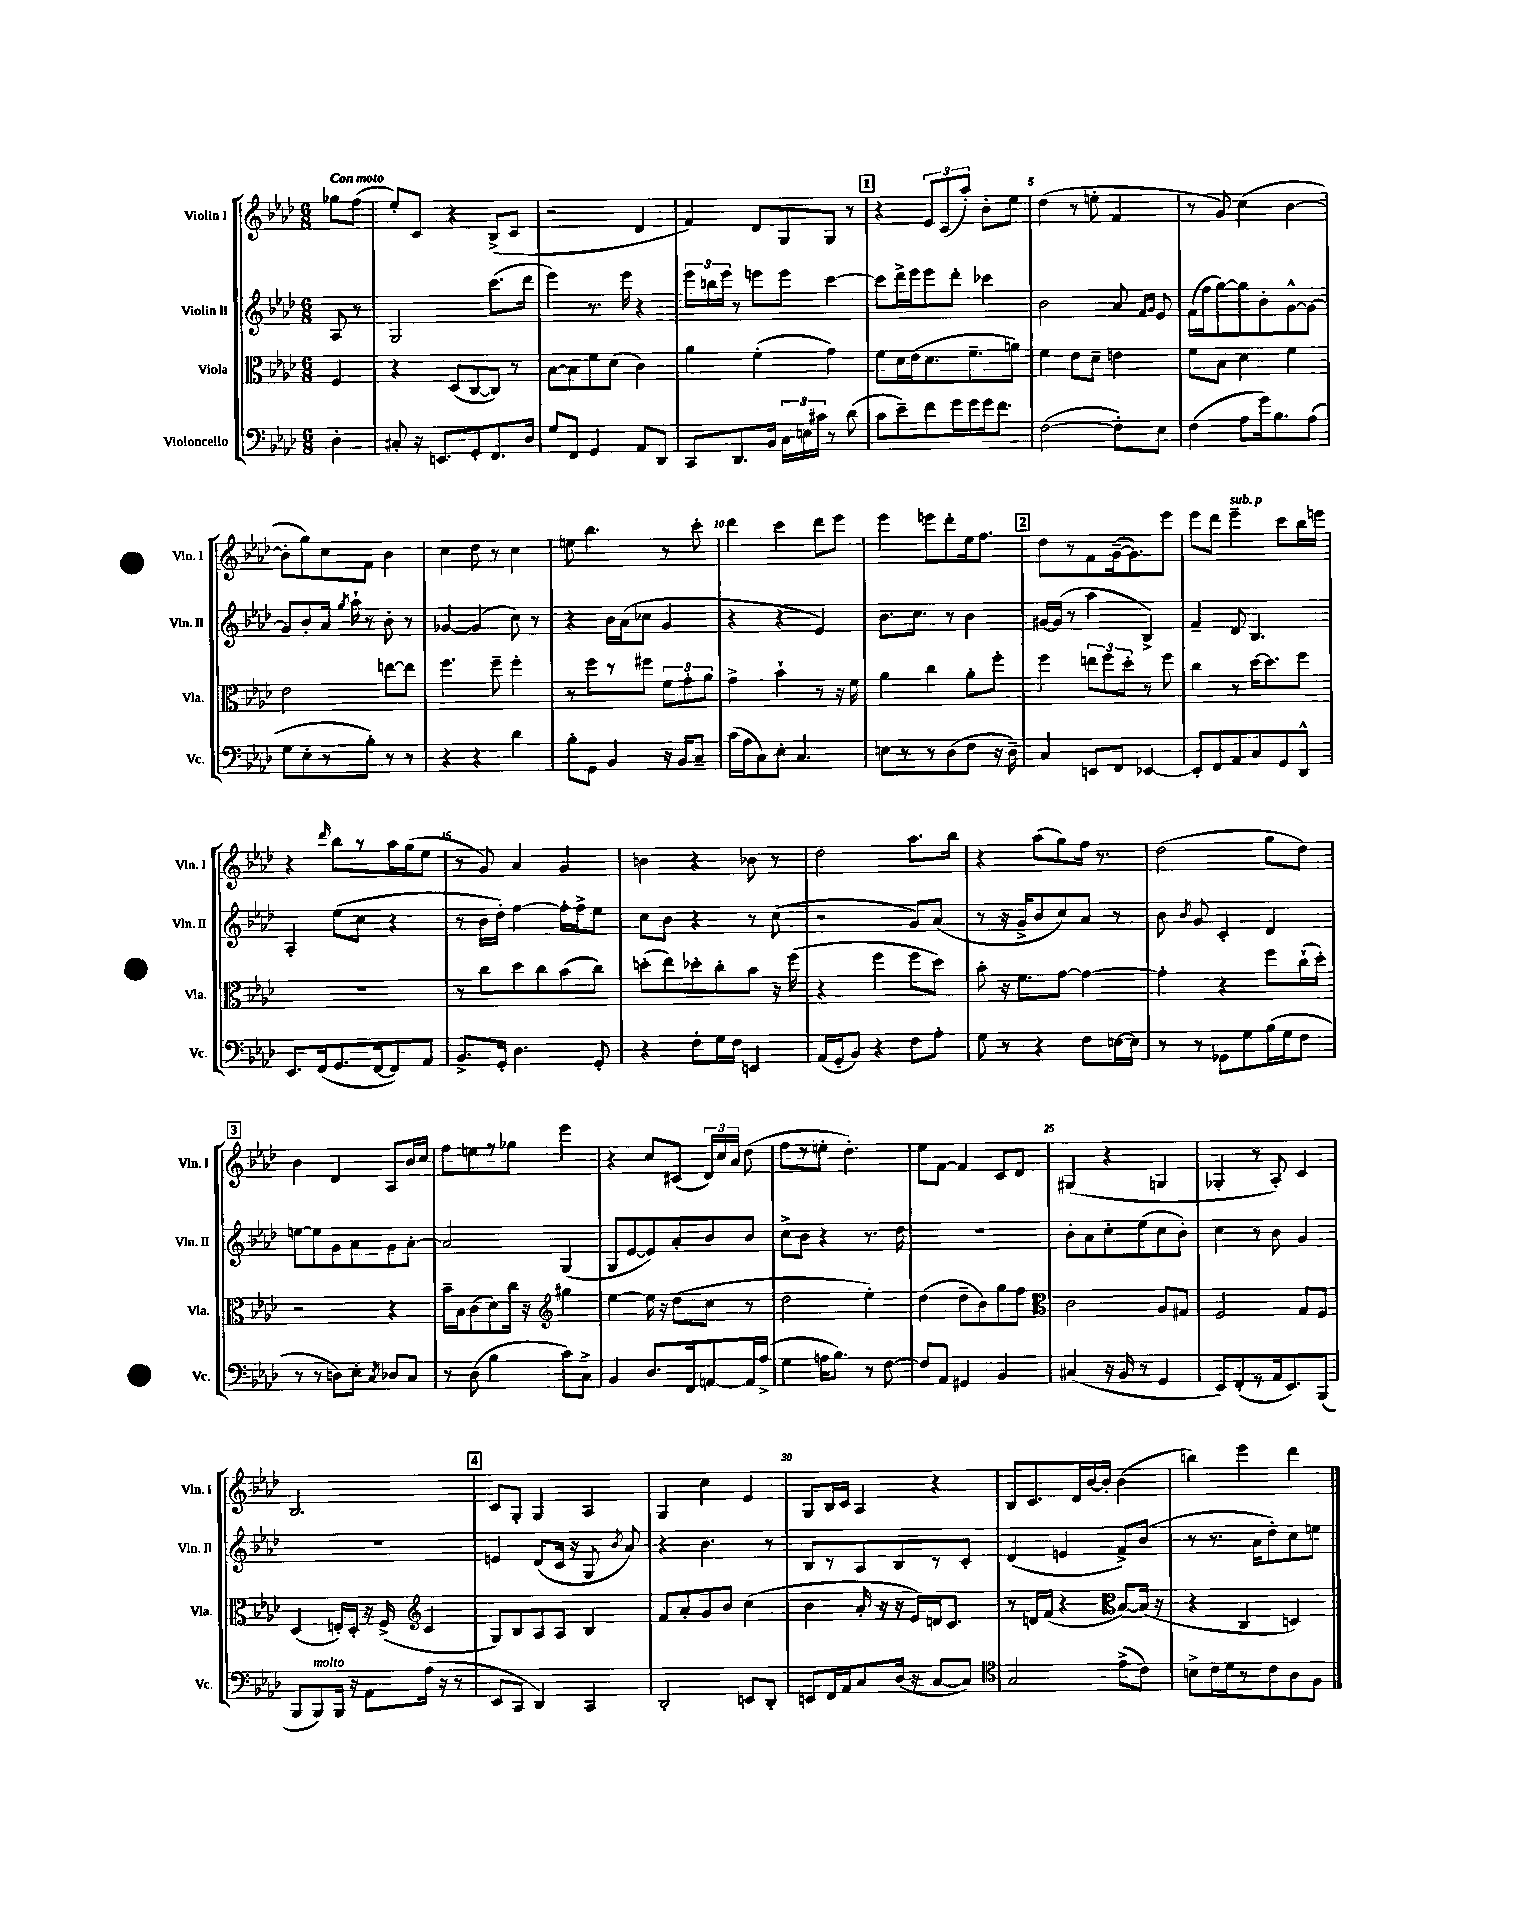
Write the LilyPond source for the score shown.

<<
\new StaffGroup <<
\new Staff = "s0" \with { instrumentName = "Violin I" shortInstrumentName = "Vln. I" } {
    \clef treble \key aes \major \numericTimeSignature \time 6/8 \partial 4 \tempo "Con moto"
    \autoBeamOff ges''8[ f''8]( |
    ees''8[-.) c'8] r4 bes8[->( c'8] |
    r2 des'4 |
    f'4) des'8[ g8 g8] r8 |
    \mark \markup { \box "1" } r4 \tuplet 3/2 { ees'8[ c'8( aes''8]-.) } bes'8[-. ees''8] |
    des''4( r8 e''8-. f'4 |
    r8 g'8) c''4( bes'4~ |
    bes'8[-. g''8) c''8 f'8] bes'4 |
    c''4 des''8 r8 c''4 |
    e''8 bes''4. r8 c'''8-. |
    des'''4 c'''4 des'''8[ ees'''8] |
    ees'''4 e'''8[ des'''8-. ees''16 f''8.] |
    \mark \markup { \box "2" } des''8[ r8 f'8 g'16~--( g'8.) ees'''8] |
    ees'''8[ des'''8] ees'''4--^\markup { \italic "sub. p" } c'''8[ bes''16 e'''16] |
    r4 \grace { des'''16 } bes''8[ r8 aes''16 g''16( ees''8] |
    r8 g'8) aes'4 g'4 |
    b'4 r4 bes'8 r8 |
    des''2 aes''8.[ bes''16] |
    r4 aes''8[( g''8) f''16] r8. |
    des''2( g''8[ des''8]) |
    \mark \markup { \box "3" } bes'4 des'4 aes8[ bes'16 c''16] |
    f''8[ e''8 r8 ges''8] ees'''4 |
    r4 c''8[ cis'8]( \tuplet 3/2 { des'16[) c''16 aes'16] } des''8( |
    f''8[ r8 e''8]-. des''4.-.) |
    ees''8[ f'8]~ f'4 c'8[ des'8] |
    gis4( r4 g4 |
    ges4-. r8 aes8-.) c'4 |
    bes2. |
    \mark \markup { \box "4" } c'8[ g8]-. g4 aes4 |
    g4 c''4 ees'4 |
    g8[ bes16 c'16] aes4 r4 |
    bes8[ c'8. des'16 bes'16~ bes'16]-. bes'4( |
    b''4) ees'''4 des'''4 \bar "|." |
}
\new Staff = "s1" \with { instrumentName = "Violin II" shortInstrumentName = "Vln. II" } {
    \clef treble \key aes \major \numericTimeSignature \time 6/8 \partial 4
    \autoBeamOff aes8 r8 |
    g2 c'''8.[( des'''16] |
    ees'''4) r8. ees'''16 r4 |
    \tuplet 3/2 { ees'''16[ b''16 ees'''16] } r8 e'''8[ e'''8] c'''4~ |
    \mark \markup { \box "1" } c'''8[ des'''16-> ees'''16 ees'''8 des'''8]-. ces'''4 |
    bes'2 aes'8 \grace { f'16[ g'16] } ees'8 |
    f'16[( f''16 g''8~) g''8 bes'8-. g'8~-^ g'8]~ |
    g'8[ bes'8-. aes'16] \acciaccatura { g''8 } aes''16-! r8 bes'8-. r8 |
    ges'4~ ges'4( c''8) r8 |
    r4 bes'16[ aes'16( ces''8] g'4 |
    r4 r4 ees'4) |
    bes'8.[ c''8.] r8 bes'4 |
    \mark \markup { \box "2" } gis'16[~ gis'16]( r8 aes''4 bes4->) |
    f'4-- des'8 bes4. |
    aes4-. ees''8[( c''8] r4 |
    r8 bes'16[ des''16]-.) f''4~ f''16[-. f''16-> ees''8] |
    c''8[ bes'8] r4 r8 c''8( |
    r2 g'8[) aes'8]( |
    r8 r16 g'16[-> bes'8 c''8) aes'8] r8 |
    bes'8 \acciaccatura { bes'8 } g'8 c'4-. des'4 |
    \mark \markup { \box "3" } e''8[~ e''8 g'8 aes'8 g'8 aes'8]~-. |
    aes'2 g4( |
    g8[ ees'8~ ees'8) aes'8-. bes'8 bes'8] |
    c''8[-> bes'8] r4 r8. des''16 |
    R2. |
    bes'8[-. aes'8 c''8-. ees''8( c''8 bes'8]-.) |
    c''4 r8 bes'8 g'4 |
    R2. |
    \mark \markup { \box "4" } e'4 des'8[( c'16] r16 g8 \acciaccatura { bes'8 } aes'8) |
    r4 bes'4. r8 |
    bes8[ r8 aes8 bes8 r8 c'8]-. |
    des'4( e'4 f'8[->) bes'8]( |
    r8 r8. aes'16[ des''8-.) c''8 e''8] \bar "|." |
}
\new Staff = "s2" \with { instrumentName = "Viola" shortInstrumentName = "Vla." } {
    \clef alto \key aes \major \numericTimeSignature \time 6/8 \partial 4
    \autoBeamOff f4 |
    r4 des8[( c8~ c8]) r8 |
    bes8[~ bes8 f'8 des'8]( c'4) |
    aes'4 f'4-.( g'4) |
    \mark \markup { \box "1" } f'8[ des'16 ees'16( des'8. f'8.-- a'8]) |
    f'4 ees'8[ des'8]-- e'4 |
    f'8[ bes8] des'4 f'4 |
    ees'2 e''8[~ e''8] |
    f''4. f''8-- f''4-. |
    r8 f''8[ r8 fis''8] \tuplet 3/2 { f'8[ g'8-. aes'8] } |
    g'4-> bes'4-! r8 r16 f'16 |
    aes'4 c''4 aes'8[-. f''8]-. |
    \mark \markup { \box "2" } f''4 \tuplet 3/2 { e''8[ f''8 des''8]-. } r8 f''8 |
    c''4 r8 des''16[~ des''8. f''8] |
    R2. |
    r8 c''8[ des''8 c''8 bes'8( c''8]) |
    d''8[-.( ees''8) des''8-. c''8-. bes'8] r16 f''16( |
    r4 f''4 f''8[ des''8]) |
    bes'8-. r16 f'8.[ g'8]~ g'4~ |
    g'4-. r4 f''8[ c''16-!( des''16]-.) |
    \mark \markup { \box "3" } r2 r4 |
    bes'16[-- bes16 c'8( des'8) c''16] r16 \clef treble gis''4 |
    ees''4~ ees''16 r16 des''8[( c''8] r8 |
    des''2 ees''4-.) |
    des''4( des''8[-- bes'8) g''8 f''8] |
    \clef alto c'2 aes8[ gis8] |
    f2 g8[ f8] |
    des4( e16[-.) des16]-. r16 f16->( \clef treble c'4 |
    \mark \markup { \box "4" } g8[) bes8 aes8 aes8] bes4 |
    f'8[ aes'8-. g'8 bes'8] c''4( |
    bes'4 aes'16-. r16 r16 ees'16[) d'16 c'8.] |
    r8 d'16[ f'16]( r4 \clef alto bes8[~) bes16]( r16 |
    r4 c4 d4) \bar "|." |
}
\new Staff = "s3" \with { instrumentName = "Violoncello" shortInstrumentName = "Vc." } {
    \clef bass \key aes \major \numericTimeSignature \time 6/8 \partial 4
    \autoBeamOff des4-. |
    cis8-. r16 e,8.[ g,8-. f,8. des16] |
    g8[ f,8] g,4 aes,8[ des,8] |
    c,8[ des,8. bes,16] \tuplet 3/2 { c16[ e16 cis'16] } r8 des'8( |
    \mark \markup { \box "1" } c'8[ ees'8--) f'8 g'16 g'16 g'16 f'8.] |
    f2~( f8[-.) ees8] |
    f4( aes8[ g'16) bes8. aes8]( |
    g8[ ees8-. r8 bes8]-.) r8 r8 |
    r4 r4 des'4 |
    bes8[-. g,8] bes,4 r16 bes,16[ c8]-- |
    c'16[( aes16 c8) ees8]-. c4. |
    e8[ r8 r8 des8( f8] r16 des16--) |
    \mark \markup { \box "2" } c4 e,8[ f,8] ees,4~ |
    ees,8[-. f,8 aes,8 c8 g,8 des,8]-^ |
    ees,8.[ f,16( g,8. f,16~ f,8) aes,8] |
    bes,8.[-> g,16]-. des4. g,8-. |
    r4 f8[-. g16 f16] e,4 |
    aes,16[( g,16-. bes,8]) r4 f8[ aes8]-. |
    g8 r8 r4 f8[ e16~ e16] |
    r8 r8 ges,8[ g8 bes16( g16 f8] |
    \mark \markup { \box "3" } r8 r8 d8[) ees8]-. \acciaccatura { c8 } des8[ c8] |
    r8 des8( bes4 c'8[) c8]-> |
    bes,4 des8.[ f,16 a,8~ a,16 aes16]->( |
    g4 a16[ bes8.]) r8 f8~ |
    f8[ aes,8] gis,4 bes,4 |
    cis4( r16 bes,16 r8 g,4 |
    ees,8[) f,8-.( r8 aes,16 ees,8.) bes,,8]( |
    bes,,8[ bes,,8^\markup { \italic "molto" }) bes,,16] r16 aes,8[ aes16]( r16 r8 |
    \mark \markup { \box "4" } ees,8[ c,8] des,4) c,4 |
    des,2-. e,8[ des,8]-. |
    e,8[ f,16 aes,16 c8 des16]( r16 c8[~ c8]) |
    \clef tenor g2 ees'8[->( c'8]) |
    b8[-> c'16 des'16 r8 c'8 aes8 f8] \bar "|." |
}
>>
>>
\layout { \context { \Score \override BarNumber.break-visibility = ##(#f #t #t) barNumberVisibility = #(every-nth-bar-number-visible 5) } }
